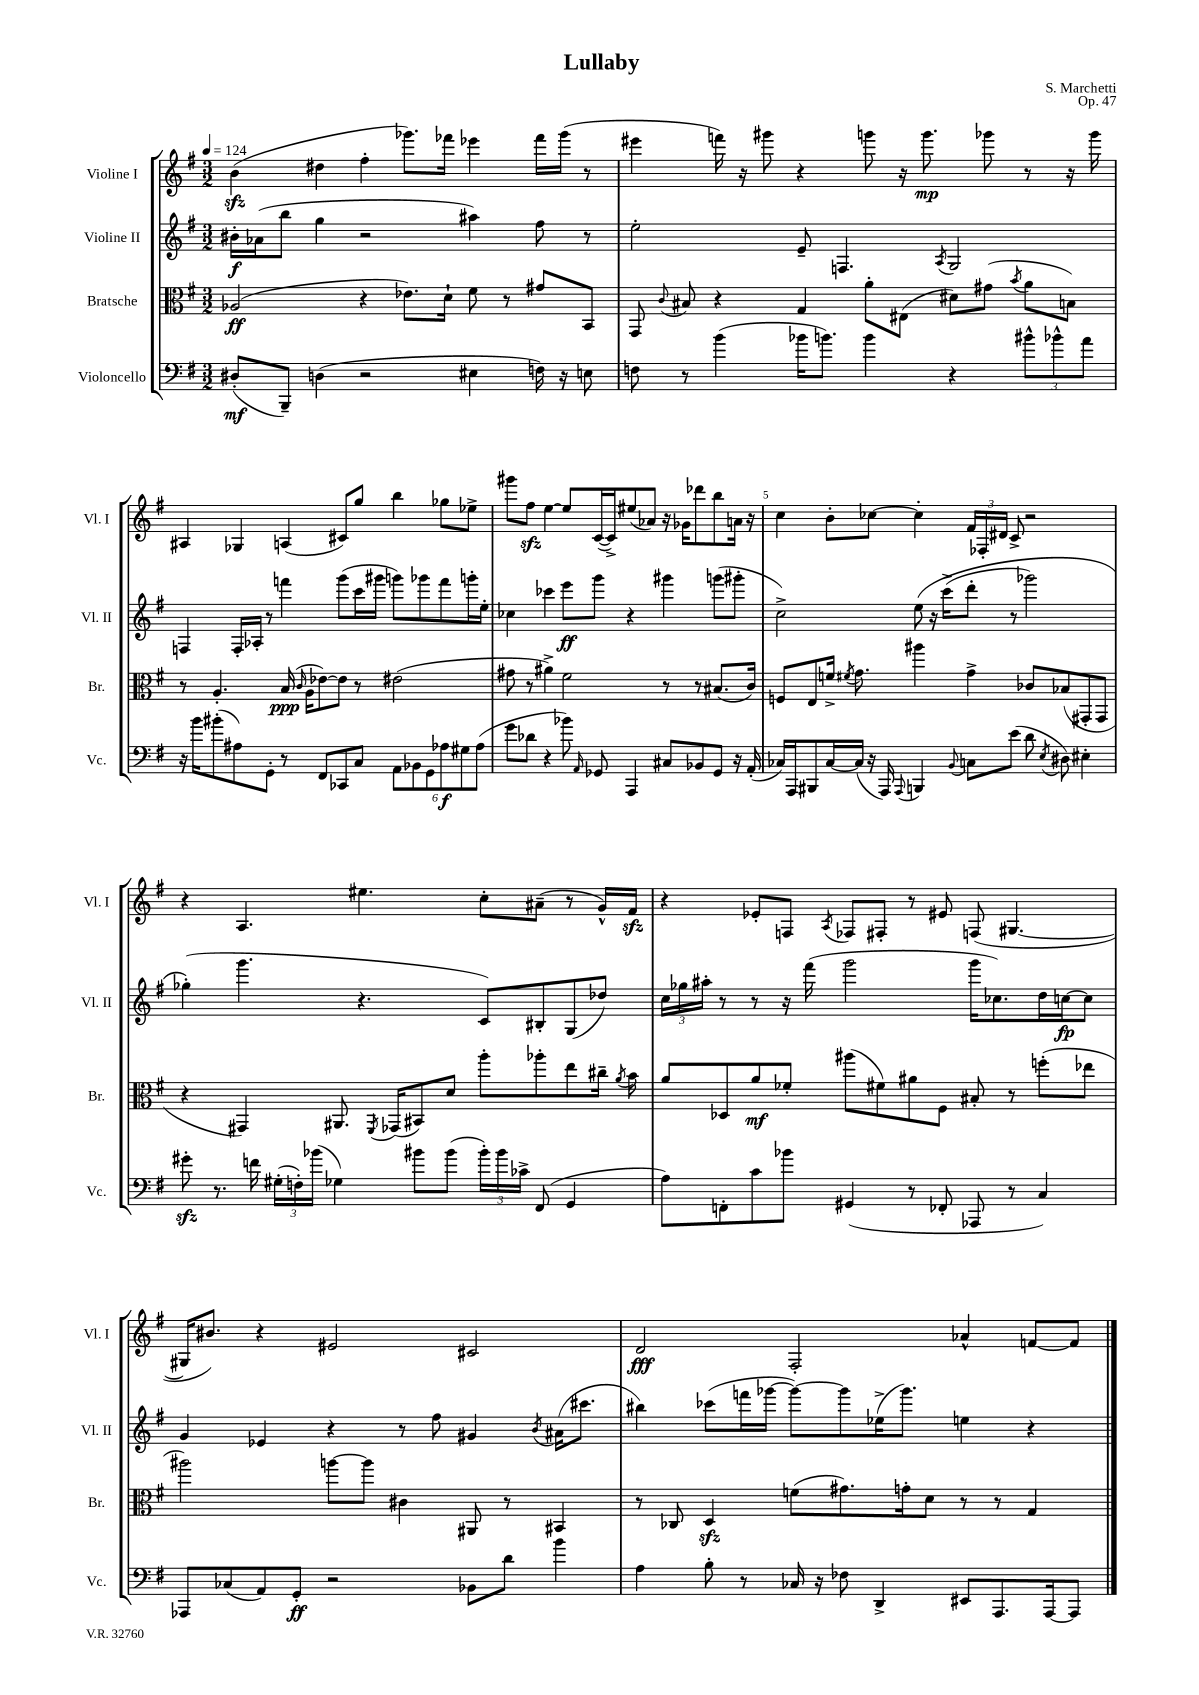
\header { title = "Lullaby" composer = "S. Marchetti" opus = "Op. 47" }
<<
\new StaffGroup <<
\new Staff = "s0" \with { instrumentName = "Violine I" shortInstrumentName = "Vl. I" } {
    \clef treble \key g \major \numericTimeSignature \time 3/2 \tempo 4 = 124
    \autoBeamOff b'4\sfz( dis''4 fis''4-. ges'''8.[) fes'''16] ees'''4 fes'''16[ ges'''16]( r8 |
    eis'''4 f'''16) r16 gis'''8 r4 g'''8 r16 g'''8.\mp ges'''8 r8 r16 ges'''16 |
    ais4 ges4 a4( cis'8[) g''8] b''4 ges''8[ ees''8]-> |
    gis'''8[ fis''8]\sfz e''4~ e''8[ c'16~( c'16->) eis''8( aes'8]) r16 ges'16[ des'''8 b''8 a'16] r16 |
    c''4 b'8[-. ces''8]~ ces''4-. \tuplet 3/2 { fis'16[ fes16-. dis'16] } c'8-> r2 |
    r4 a4. eis''4. c''8[-. ais'8]--( r8 g'16[-^) fis'16]\sfz |
    r4 ees'8[-. f8] \acciaccatura { a8 } fes8[ fis8]-. r8 eis'8 f8( gis4.~ |
    gis16[ bis'8.]) r4 eis'2 cis'2 |
    d'2\fff fis2-. aes'4-^ f'8[~ f'8] \bar "|." |
}
\new Staff = "s1" \with { instrumentName = "Violine II" shortInstrumentName = "Vl. II" } {
    \clef treble \key g \major \numericTimeSignature \time 3/2
    \autoBeamOff bis'16[-.\f aes'16( b''8] g''4 r2 ais''4) fis''8 r8 |
    e''2-. e'8-- f4. \acciaccatura { a8 } g2 |
    f4 f16[-. aes16]-. r8 f'''4 g'''8[( c'''16 gis'''16] g'''8[) ges'''8 f'''8 g'''16-. e''16]-. |
    ces''4 ces'''4 e'''8[\ff g'''8] r4 gis'''4 g'''8[( gis'''8]-. |
    c''2->) e''8\( r16 c'''16[->( d'''8]-. r8 ges'''2) |
    ges''4-.(\) g'''4. r4. c'8[) bis8-. g8( des''8]) |
    \tuplet 3/2 { c''16[ ges''16 ais''16]-. } r8 r8 r16 fis'''16( g'''2 g'''16[ ces''8.) d''16 c''16~\fp c''8] |
    g'4 ees'4 r4 r8 fis''8 gis'4 \acciaccatura { b'8 } ais'16[( cis'''8.] |
    bis''4) ces'''8[( f'''16 ges'''16]~ ges'''8[~) ges'''8 ees''16->( ges'''8.]) e''4 r4 \bar "|." |
}
\new Staff = "s2" \with { instrumentName = "Bratsche" shortInstrumentName = "Br." } {
    \clef alto \key g \major \numericTimeSignature \time 3/2
    \autoBeamOff aes2\ff( r4 ees'8.[) d'16]-! fis'8 r8 gis'8[ b,8] |
    g,8 \appoggiatura { c'8 } bis8 r4 g4 a'8[-. eis8]( dis'8[) gis'8]( \acciaccatura { b'8 } a'8[ b8]) |
    r8 a4.-. b16\ppp( \grace { c'16 } a16[ ees'8~) ees'8] r8 eis'2( |
    gis'8 r8 ais'4->) fis'2 r8 r8 bis8.[( c'16]) |
    f8[ e8 f'16]-> \acciaccatura { fis'8 } g'8. ais''4 g'4-> ces'8[ bes8( gis,8-. gis,8] |
    r4 gis,4) ais,8. \acciaccatura { fis,8 } ges,16[( bis,8) d'8] a''8[-. aes''8-. e''8 cis''16]-- \acciaccatura { a'8 } b'16 |
    a'8[ des8 a'8\mf fes'8]-. ais''8[( fis'8) ais'8 fis8] bis8-. r8 f''8[-.( ees''8] |
    ais''2) a''8[~ a''8] cis'4 ais,8 r8 bis,4 |
    r8 ces8 d4\sfz f'8[( gis'8.) g'16-. d'8] r8 r8 g4 \bar "|." |
}
\new Staff = "s3" \with { instrumentName = "Violoncello" shortInstrumentName = "Vc." } {
    \clef bass \key g \major \numericTimeSignature \time 3/2
    \autoBeamOff dis8[-.\mf( b,,8]--) d4( r2 eis4 f16) r16 e8 |
    f8 r8 b'4( bes'16[ b'8.]) b'4 r4 \tuplet 3/2 { bis'8[-^ bes'8-^ a'8] } |
    r16 b'16[ bis'8-.( ais8) g,8]-. r8 fis,8[ ces,8 c8] \tuplet 6/4 { a,8[ bes,8 g,8 aes8\f gis8 aes8]( } |
    g'8[ des'8] r4 bes'8) \grace { a,16 } ges,8 a,,4 cis8[ bes,8 ges,8] r16 a,16-.( |
    ces16[) a,,16 bis,,8 ces16~ ces16]( r16 a,,16) \appoggiatura { a,,8 } b,,4 \appoggiatura { b,8 } c8[ e'8]( d'8 \acciaccatura { e8 } dis8) eis4-. |
    gis'8-.\sfz r8. f'16 \tuplet 3/2 { gis16[-.( f16-.) bes'16]( } ges4) bis'8[ bis'8]( \tuplet 3/2 { bis'16[-.) bis'16 ces'16]-> } fis,8( g,4 |
    a8[) f,8-. c'8 bes'8] gis,4( r8 fes,8-. aes,,8 r8 c4) |
    aes,,8[ ces8( a,8) g,8]-.\ff r2 bes,8[ d'8] b'4 |
    a4 b8-. r8 ces16 r16 fes8 d,4-> eis,8[ a,,8. a,,16~ a,,8] \bar "|." |
}
>>
>>
\layout { \context { \Score \override BarNumber.break-visibility = ##(#f #t #t) barNumberVisibility = #(every-nth-bar-number-visible 5) } }
